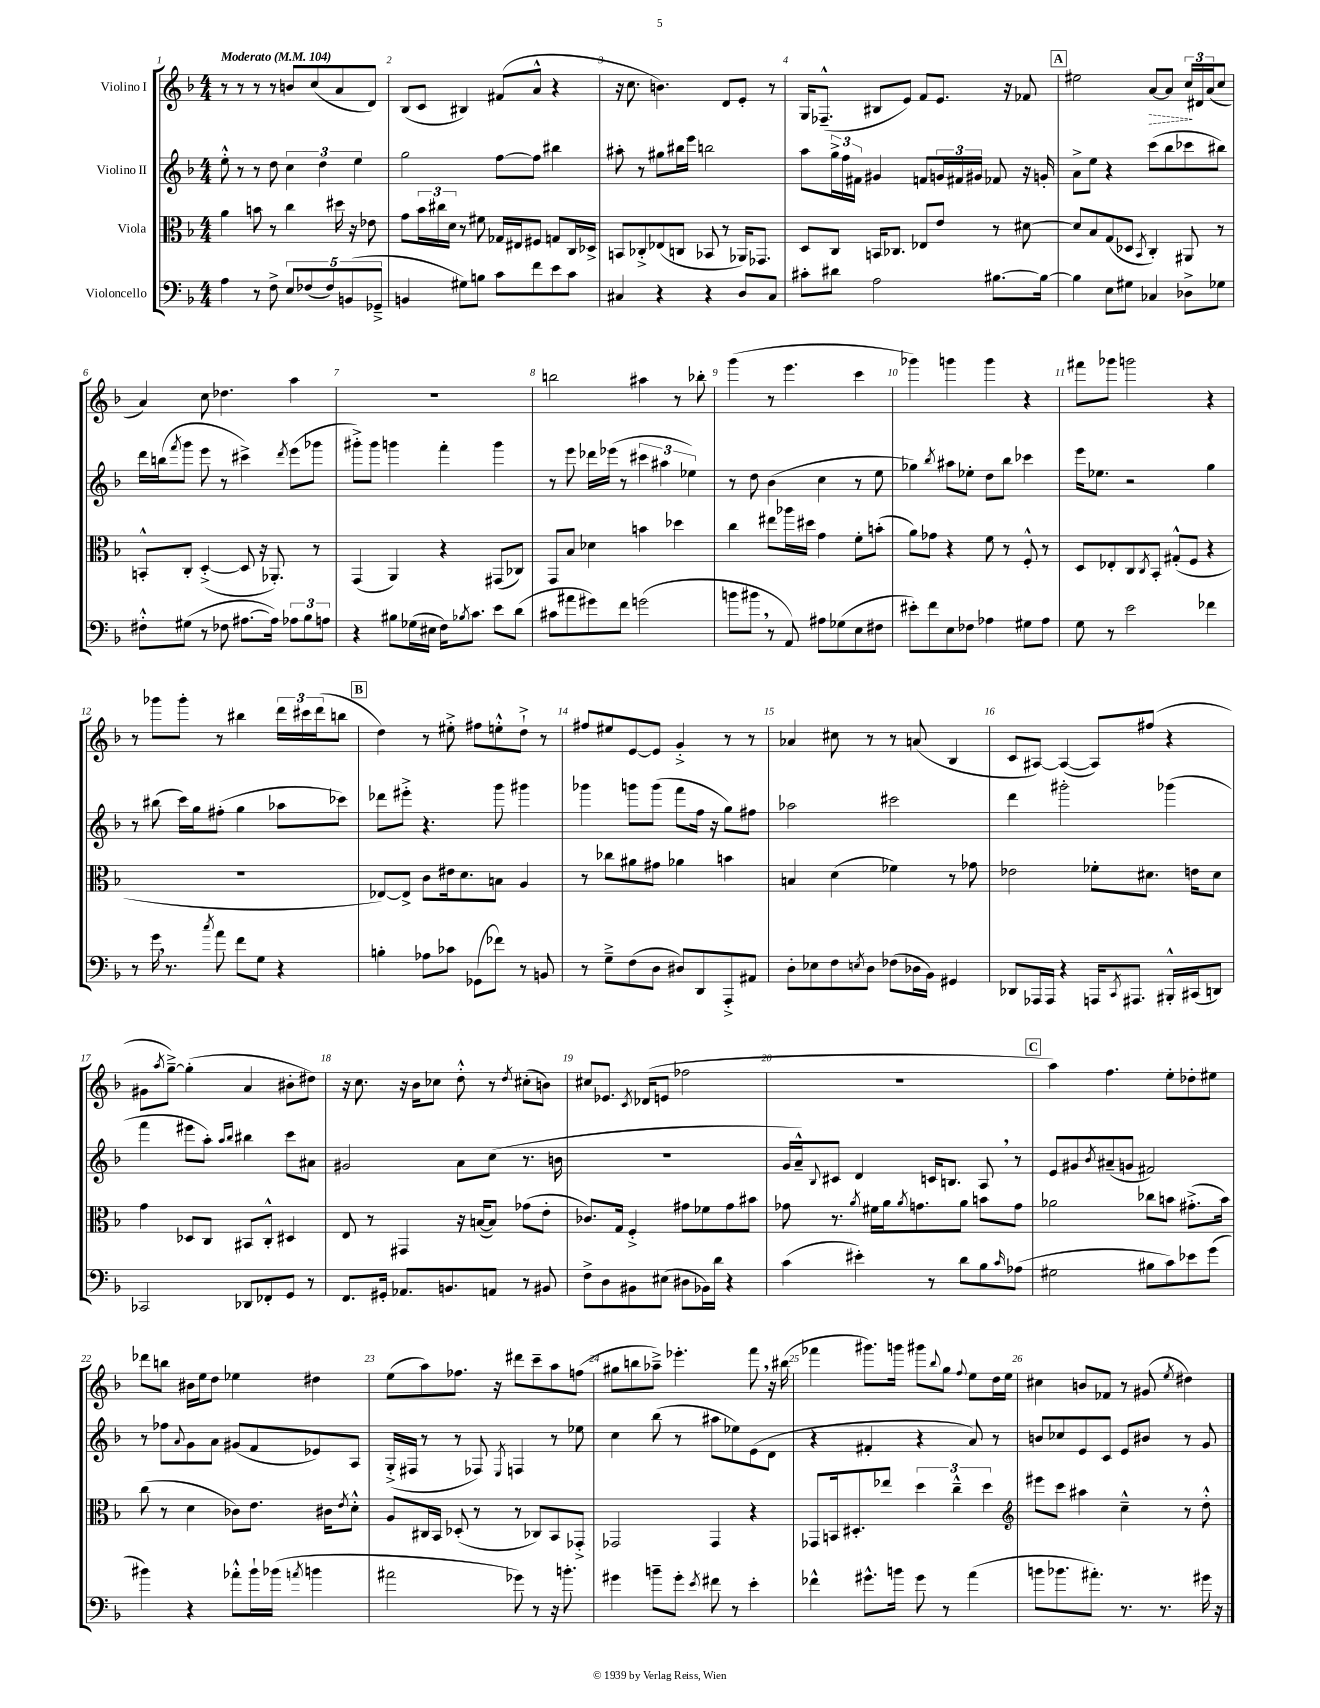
<<
\new StaffGroup <<
\new Staff = "s0" \with { instrumentName = "Violino I" } {
    \clef treble \key f \major \numericTimeSignature \time 4/4 \tempo "Moderato" 4 = 104
    r8 r8 r8 r8 b'8 c''8( a'8 d'8) |
    bes8( c'8 bis4) fis'8( a'8-^ r4 |
    r16 c''8. b'4.) d'8 e'8-. r8 |
    g16 fes8.---^( bis8 e'8) f'8 e'8. r16 fes'8 |
    \mark \markup { \box "A" } eis''2 \once \override Hairpin.style = #'dashed-line a'8~\> a'8 \tuplet 3/2 { c''16\! dis'16 a'16( } c''8 |
    a'4) c''8 des''4. a''4 |
    R1 |
    b''2 ais''4 r8 bes''8-. |
    g'''4( r8 e'''4. c'''4 |
    ges'''4) g'''4 g'''4 r4 |
    fis'''8 ges'''8 g'''2 r4 |
    r8 ges'''8 ges'''8-. r8 bis''4 \tuplet 3/2 { d'''16 cis'''16 d'''16( } b''8 |
    \mark \markup { \box "B" } d''4) r8 eis''8-.-> fis''8 e''8-.-^ d''8-!-> r8 |
    fis''8 eis''8 e'8~ e'8 g'4-.-> r8 r8 |
    aes'4 cis''8 r8 r8 a'8( bes4 |
    c'8 ais8~) ais4~( ais8) fis''8( r4 |
    gis'8 \acciaccatura { a''8 } g''8~--->) g''4-.( a'4 bis'8-. dis''8) |
    r16 c''8. r16 bes'16 ces''8 d''8-.-^ r8 \acciaccatura { d''8 } cis''8-.( b'8) |
    cis''8 ees'8. \acciaccatura { c'8 } des'16( e'8 fes''2 |
    R1 |
    \mark \markup { \box "C" } a''4) f''4. e''8-. des''8-. eis''8 |
    des'''8 b''8 bis'16 e''16 d''8 ees''4 dis''4 |
    e''8( a''8) fes''8. r16 dis'''8 c'''8-- a''8 f''8( |
    gis''8 b''8 aes''8--->) ees'''4.-. f'''8 \breathe r16 bis''16( |
    fes'''4 gis'''8.) g'''16 gis'''8 \appoggiatura { bes''8 } g''8 \appoggiatura { f''8 } e''8 d''16 e''16 |
    cis''4 b'8 fes'8 r8 gis'8( \acciaccatura { e''8 } dis''4) \bar "|." |
}
\new Staff = "s1" \with { instrumentName = "Violino II" } {
    \clef treble \key f \major \numericTimeSignature \time 4/4
    e''8-.-^ r8 r8 d''8 \tuplet 3/2 { c''4 d''4 e''4 } |
    g''2 f''8~ f''8 bis''4 |
    ais''8-. r8 gis''8 bis''16 e'''16 b''2 |
    a''8 \tuplet 3/2 { g''16-> f''16 fis'16 } gis'4 f'8 \tuplet 3/2 { g'16 fis'16 gis'16 } fes'8 r16 g'16-. |
    \mark \markup { \box "A" } a'8-> e''8 r4 c'''8( bes''8 ces'''8 bis''8) |
    d'''16 b''16( \acciaccatura { f'''8 } g'''8 e'''8 r8 cis'''4->) \acciaccatura { d'''8 } e'''8( ges'''8 |
    gis'''8-.->) gis'''8 g'''4 f'''4-. g'''4 |
    r8 e'''8 des'''16 ees'''16( r8 \tuplet 3/2 { cis'''4 ais''4 ees''4) } |
    r8 d''8 bes'4( c''4 r8 e''8 |
    ges''4) \acciaccatura { bes''8 } ais''8 ees''8-. d''8 bes''8 ces'''4 |
    e'''16 ees''8. r2 g''4 |
    r8 bis''8( c'''16) g''16 fis''8-.( g''4 aes''8 ces'''8) |
    \mark \markup { \box "B" } des'''8 eis'''8-.-> r4. g'''8 gis'''4 |
    ges'''4 g'''8 g'''8( f'''8 f''16 r16 g''8) fis''8 |
    aes''2 cis'''2 |
    d'''4 gis'''2-. ges'''4( |
    f'''4 eis'''8 a''8-.) \grace { a''16 bes''16 } bis''4 c'''8 ais'8 |
    gis'2 a'8 c''8( r8. b'16 |
    R1 |
    g'16 a'16---^) \appoggiatura { bes8 } cis'8 d'4 c'16 b8. a8 \breathe r8 |
    \mark \markup { \box "C" } e'8 gis'8 \acciaccatura { bes'8 } ais'8--( g'8 fis'2) |
    r8 fes''8 \appoggiatura { a'8 } g'8 a'8 gis'8( f'8 ees'8) a8 |
    g16-.->( fis16 r8 r8 fes8) \acciaccatura { e8 } f4 r8 ees''8 |
    c''4 bes''8( r8 ais''8 ees''8) e'8( d'8 |
    r4 fis'4-. r4 a'8) r8 |
    b'8 ces''8 e'8 c'8 e'8 bis'8 r8 g'8 \bar "|." |
}
\new Staff = "s2" \with { instrumentName = "Viola" } {
    \clef alto \key f \major \numericTimeSignature \time 4/4
    a'4 b'8 r8 c''4 dis''16 r16 ees'8 |
    g'8 \tuplet 3/2 { bes'16 cis''16 d'16 } r8 fis'8 ges16 eis16 fis8 g8 c16 des16-> |
    b,8 ces8-.-> ees8( c8 bes,8 r8 aes,16) ges,8. |
    d8 c8 b,16 ces8. ees8 e'8 r8 dis'8~ |
    \mark \markup { \box "A" } dis'8 bes8 g8( des8 \acciaccatura { bes,8 } c4-.) ais,8 r8 |
    b,8-.-^ c8-. d4~-.->( d8 r16 aes,8.-.) r8 |
    g,4( a,4) r4 gis,8( ces8) |
    g,8 bes8 des'4 b'4 des''4 |
    c''4 eis''8 aes''16 dis''16 g'4 f'8-. b'8-.( |
    a'8) ges'8 r4 f'8 r8 f8-.-^ r8 |
    d8 ees8-. c8 \acciaccatura { c8 } bes,8-. gis8-.-^( f8 r4 |
    R1 |
    \mark \markup { \box "B" } ees8~) ees8-> c'8 eis'16 d'8. b8 a4 |
    r8 ces''8 ais'8 gis'8 aes'4 b'4 |
    b4 d'4( fes'4) r8 ges'8 |
    ees'2 fes'8-. dis'8. e'16 dis'8 |
    g'4 des8 c8 bis,8 c8-.-^ dis4 |
    e8 r8 gis,4 r16 b16~( b8) ges'8( e'8-. |
    ces'8.) g16 f4-.-> gis'8 fes'8 gis'8 bis'8 |
    ges'8 r8. \acciaccatura { a'8 } fis'16 a'16 \acciaccatura { a'8 } g'8. a'8 b'8 g'8 |
    \mark \markup { \box "C" } aes'2 ces''8 b'8 gis'8.-.->( b'16) |
    c''8( r8 d'4 ces'8) e'8. cis'16 \acciaccatura { e'8 } d'8-.-^ |
    a8 cis16 bes,16 des8-.( r8 r8 ces8) bes,8 ges,8-.-> |
    ges,2 ges,4 r4 |
    ges,8 b,16 dis8.-. ees''8 \tuplet 3/2 { d''4 c''4---^ d''4 } |
    \clef treble eis'''8 c'''8 ais''4 c''4---^ r8 d''8-.-^ \bar "|." |
}
\new Staff = "s3" \with { instrumentName = "Violoncello" } {
    \clef bass \key f \major \numericTimeSignature \time 4/4
    a4 r8 f8-> \tuplet 5/4 { e8 fes8( fes8) b,8( ges,8---> } |
    b,4 gis8) b8 c'8 f'8 e'8 c'8 |
    cis4 r4 r4 d8 cis8 |
    cis'8-. dis'8 a2 bis8.~ bis16~ |
    \mark \markup { \box "A" } bis4 e8 gis8 ces4 des8-> ges8 |
    fis8-.-^ gis8( r8 fes8 ais8.~ ais16) \tuplet 3/2 { aes8 bes8 a8 } |
    r4 bis8 ges16( eis16 f16) \acciaccatura { bes8 } c'8. e'8 d'8( |
    cis'8 ais'8 gis'8) f'8 g'2( |
    b'8 bis'8 \breathe r8 a,8) ais8 ges8( e8 fis8 |
    eis'8-.) f'8 e8 fes8 aes4 gis8 aes8 |
    g8 r8 e'2 fes'4 |
    r8 g'16 \breathe r8. \acciaccatura { c''8 } a'8 f'8 g8 r4 |
    \mark \markup { \box "B" } b4-. aes8 ces'8 ges,8( fes'8) r8 b,8 |
    r8 g8---> f8( d8 dis8) d,8 a,,8-.-> ais,8 |
    d8-. ees8 f8 \acciaccatura { e8 } d8 fes8( des16 bes,16) gis,4 |
    des,8 aes,,16 aes,,16 r4 a,,16 \acciaccatura { c,8 } ais,,8. bis,,16-.-^ cis,16( d,8) |
    ces,2 des,8 fes,8-. g,8 r8 |
    f,8. gis,16-. aes,8. b,8. a,8 r8 bis,8 |
    f8-> d8 bis,8 eis8( dis8 bes,16) d'16 r4 |
    c'4( eis'4-.) r8 d'8 bes8 \grace { c'16 } aes8( |
    \mark \markup { \box "C" } gis2 bis8 c'8) ees'8 g'8( |
    bis'4) r4 aes'8-.-^ bis'16-! bes'16( \acciaccatura { a'8 } b'4 |
    ais'2 ges'8) r8 r16 b'8.-. |
    gis'4 b'8-- gis'8-. \acciaccatura { e'8 } fis'8 r8 e'4-. |
    fes'4-^ gis'8.-^ b'16 gis'8 r8 a'4( |
    b'8 bes'8. ais'8.-.) r8. r8. gis'16 r16 \bar "|." |
}
>>
>>
\layout { \context { \Score \override BarNumber.break-visibility = ##(#f #t #t) barNumberVisibility = #all-bar-numbers-visible } }
